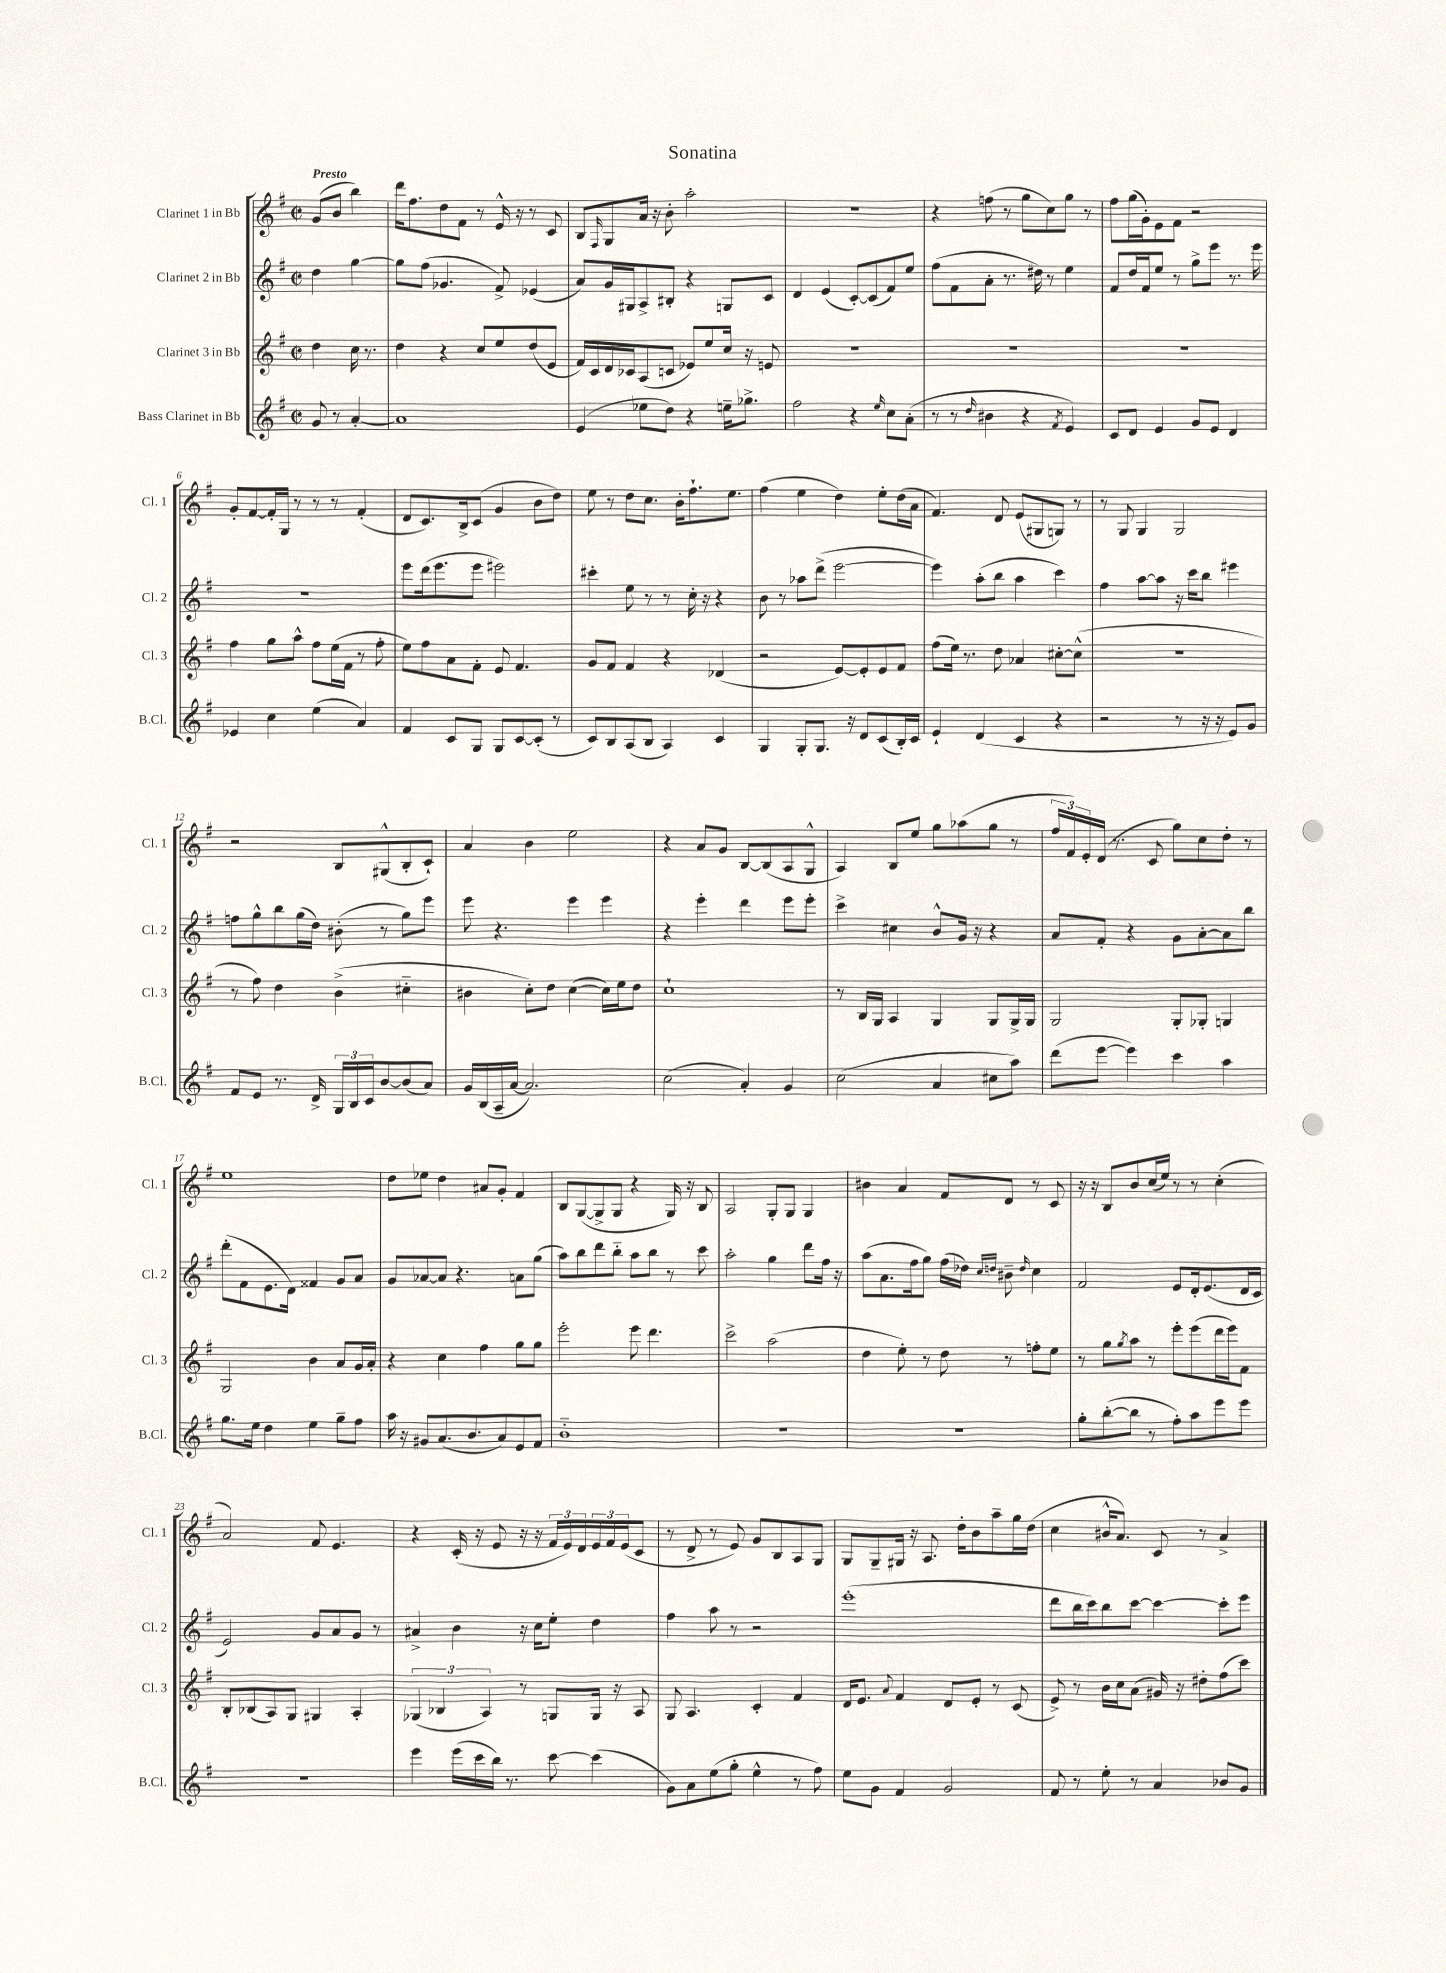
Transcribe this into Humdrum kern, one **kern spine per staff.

**kern	**kern	**kern	**kern
*staff4	*staff3	*staff2	*staff1
*clefG2	*clefG2	*clefG2	*clefG2
*k[f#]	*k[f#]	*k[f#]	*k[f#]
*M2/2	*M2/2	*M2/2	*M2/2
*met(c|)	*met(c|)	*met(c|)	*met(c|)
8g	4dd	4dd	(8g
8r	.	.	8b
[4a'	16cc	[4gg	4bb)
.	8.r	.	.
=	=	=	=
1a]	4dd	8gg]	16ddd
.	.	.	8.ff#
.	.	(8ff#	.
.	4r	4.g-	8dd
.	.	.	8f#
.	8cc	.	8r
.	8ee	8f#^)	16e^^
.	.	.	16r
.	(8dd	(4e-	8r
.	8e	.	8c
=	=	=	=
(4e	16f#)	8a)	8B
.	16c	.	.
.	.	.	16qqF#
.	16d	16g	8G
.	16c-	16G#	.
8ee-	(8A	8A^	16a
.	.	.	16r
8dd)	8c	8B#'	8b'
4r	8e-)	4r	2aa'
.	8ee	.	.
16ee~	16cc	8G	.
8.gg-^	16r	.	.
.	8e	8c	.
=	=	=	=
2ff#	1r	4d	1r
.	.	(4e	.
4r	.	[8c')	.
.	.	(8c]	.
16qqee	.	.	.
8cc	.	8f#)	.
(8a'	.	8ee	.
=	=	=	=
8r	1r	(8ff#	4r
8r	.	8f#	.
16qqdd	.	.	.
4b#	.	8a'	(8ff
.	.	8.r	8r
4r	.	.	8gg
.	.	16dd#)	.
.	.	8r	8cc)
8qf#	.	.	.
4e)	.	4ee	8gg
.	.	.	8r
=	=	=	=
8c	1r	8f#	8ff#
8d	.	16dd	(16gg
.	.	16f#	16g')
4e	.	8ee	8e
.	.	8r	8f#
8g	.	8gg^	2r
8e	.	8eee	.
4d	.	8.r	.
.	.	16eee	.
=	=	=	=
4e-	4ff#	1r	8g'
.	.	.	[8f#
4cc	8gg	.	16f#']
.	.	.	16G
.	8aa^^	.	8r
(4ee	8ff#	.	8r
.	(16ee	.	8r
.	16f#	.	.
4a)	8r	.	(4f#'
.	8ff#'	.	.
=	=	=	=
4f#	8ee)	8eee	8d
.	8ff#	(16ddd	8.c)
.	.	8.eee	.
8c	8a	.	.
.	.	.	16B^
8G	8f#'	8eee	(8c
8G	8e	2eee#)	4g
[8c	4.f#	.	.
(8c']	.	.	8b
8r	.	.	8dd)
=	=	=	=
8c)	8g	4ccc#'	8ee
8B	8f#	.	8r
(8A	4f#	8ee	8dd
8B	.	8r	8.cc
4A)	4r	8r	.
.	.	.	16b'
.	.	16cc'	8.ff#`
.	.	16r	.
4c	(4d-	4r	.
.	.	.	8.ee
=	=	=	=
4G	2r	8b	(4ff#
.	.	8r	.
8G'	.	8aa-	4ee
8.G	.	(8ddd^	.
.	[8e)	[2eee	4dd)
16r	.	.	.
8d	8e']	.	.
(8c	8e	.	8ee'
16B')	8f#	.	(16dd
16c	.	.	16a
=	=	=	=
4e`	(8ff#	4eee])	4.f#)
.	16ee)	.	.
.	8.r	.	.
(4d	.	(8aa'	.
.	8dd	8bb	8d
4c	4a-	4aa	(8e
.	.	.	8G#
4r	[8cc#'	4ccc)	8G)
.	(8cc#^^]	.	8r
=	=	=	=
2r	1r	4ff#	8r
.	.	.	8G
.	.	[8aa	4G
.	.	8aa]	.
8r	.	16r	2G
.	.	16ccc	.
16r	.	8bb	.
16r	.	.	.
8e)	.	4eee#	.
8g	.	.	.
=	=	=	=
8f#	8r	8ff	2r
8e	8ff#)	8gg^^	.
8.r	4dd	8bb	.
.	.	(16gg	.
16d^	.	16dd)	.
24G	(4b^	(8b#'	8B
24B	.	.	.
24c	.	.	.
[8b	.	8r	(8G#^^
(8b]	4cc#'~	8gg)	8B'
8a)	.	8eee	8c`)
=	=	=	=
16g	4b#	8eee	4a
(16B	.	.	.
16A~	.	4.r	.
[16a	.	.	.
2.a])	8cc')	.	4b
.	8dd	.	.
.	([4cc	4eee	2ee
.	16cc])	4eee	.
.	16ee	.	.
.	8dd	.	.
=	=	=	=
(2cc	1cc`	4r	4r
.	.	4eee'	8a
.	.	.	8g
4a')	.	4ddd	[8B
.	.	.	(8B]
4g	.	8eee	8A
.	.	8eee'	8G^^
=	=	=	=
(2cc	8r	4ccc^	4A)
.	16B	.	.
.	16G	.	.
.	4A	4cc#	8B
.	.	.	8ee
4a	4G	8b^^	8gg
.	.	16g	(8aa-
.	.	16r	.
8cc#	8G	4r	8gg
8aa)	16G^	.	8r
.	16G	.	.
=	=	=	=
(8ddd	2G	8a	24ff#
.	.	.	24f#)
.	.	.	24e'
[8eee	.	8f#'	(16d
.	.	.	8.r
4eee])	.	4r	.
.	.	.	8c
4ccc	8G'	8g	8gg)
.	8G-'	[8a'	8cc
4aa	4G	8a]	8dd'
.	.	8bb	8r
=	=	=	=
8.gg	2G	(8ddd'	1ee
.	.	8f#	.
16ee	.	.	.
4dd	.	8.e	.
.	.	16d)	.
4ee	4b	4f##	.
8gg~	8a	8g	.
8ff#	16g	8a	.
.	16a'	.	.
=	=	=	=
16aa	4r	8g	8dd
16r	.	.	.
8g#	.	[8a-	8ee-
(8.a	4cc	8a-]	4dd
.	.	4.r	.
8.b	.	.	.
.	4ff#	.	8a#
8a)	.	.	8g'
8e	8gg	8a	4f#
8f#	8gg	(8gg	.
=	=	=	=
1b'~	2eee'	8aa)	8B
.	.	8bb	([8G
.	.	8ddd	8G^]
.	.	8bb'~	8G
.	8eee	8aa	4r
.	4.ddd	8bb	.
.	.	8r	16G)
.	.	.	16r
.	.	8ccc	8B
=	=	=	=
1r	2ccc^	2aa'	2A
.	(2aa	4gg	8G'
.	.	.	8G
.	.	8ddd	4G
.	.	16ff#	.
.	.	16r	.
=	=	=	=
1r	4dd	(8aa	4b#
.	.	8.a	.
.	8ee')	.	4a
.	.	16ff#	.
.	8r	8gg)	.
.	8dd	(16ff#	8f#
.	.	16dd-)	.
.	.	16qqcc	.
.	.	16qqdd	.
.	8r	8b#~	8d
.	.	16qqdd	.
.	8ff'	4cc	8r
.	8ee	.	8c
=	=	=	=
8gg'	8r	2f#	16r
.	.	.	16r
([8bb'	8gg	.	8B
.	8qgg	.	.
8bb]	8aa	.	8b
8r	8r	.	(16cc
.	.	.	16ee)
8ff#')	8eee'	8e	8r
8aa	(8eee	16d'	8r
.	.	(8.e	.
8eee	16ddd	.	(4cc'
.	16eee)	.	.
8eee	8f#	16d	.
.	.	16c	.
=	=	=	=
1r	8B'	2e)	2a)
.	(8B-	.	.
.	8A)	.	.
.	8G	.	.
.	4G#	8g	8f#
.	.	8a	4.e
.	4A'	8g	.
.	.	8r	.
=	=	=	=
4eee	(6G-	4a#^	4r
.	6B-	.	.
(16eee	.	4b	(16c'
16ccc	.	.	16r
.	6A)	.	.
16bb)	.	.	8e
8.r	.	.	.
.	8r	16r	16r
.	.	16cc	16r
[8ccc	8G	8ee'	24f#
.	.	.	24e)
.	.	.	24d
(4ccc]	16G	4dd	24e
.	.	.	24f#
.	16r	.	.
.	.	.	(24e
.	8A	.	8c
=	=	=	=
8g)	8G	4ff#	8r
8a	4.A	.	8d^
(8ee	.	8aa	8r
8gg'	.	8r	8e)
4ee^^	4c'	2r	8g
.	.	.	8B
8r	4f#	.	8A
8ff#)	.	.	8G
=	=	=	=
8ee	16d	(1eee'	8G
.	8.e	.	.
8g	.	.	8G~
.	8qqa	.	.
4f#	4f#	.	16G#
.	.	.	16r
.	.	.	8.A
2g	8d	.	.
.	.	.	16dd'
.	8e'	.	8b
.	8r	.	8aa~
.	(8c	.	16gg
.	.	.	(16dd
=	=	=	=
8f#	8e^)	8ddd	4cc
8r	8r	16bb	.
.	.	16ccc)	.
8ee'	16b	8bb	16b#^^
.	16cc	.	8.a)
8r	(8a	[8ccc	.
4a	16g#)	4ccc_	8c
.	16r	.	.
.	8dd#'	.	8r
8b-	(8ff#	8ccc']	4a^
8g	8ccc)	8eee	.
==	==	==	==
*-	*-	*-	*-
